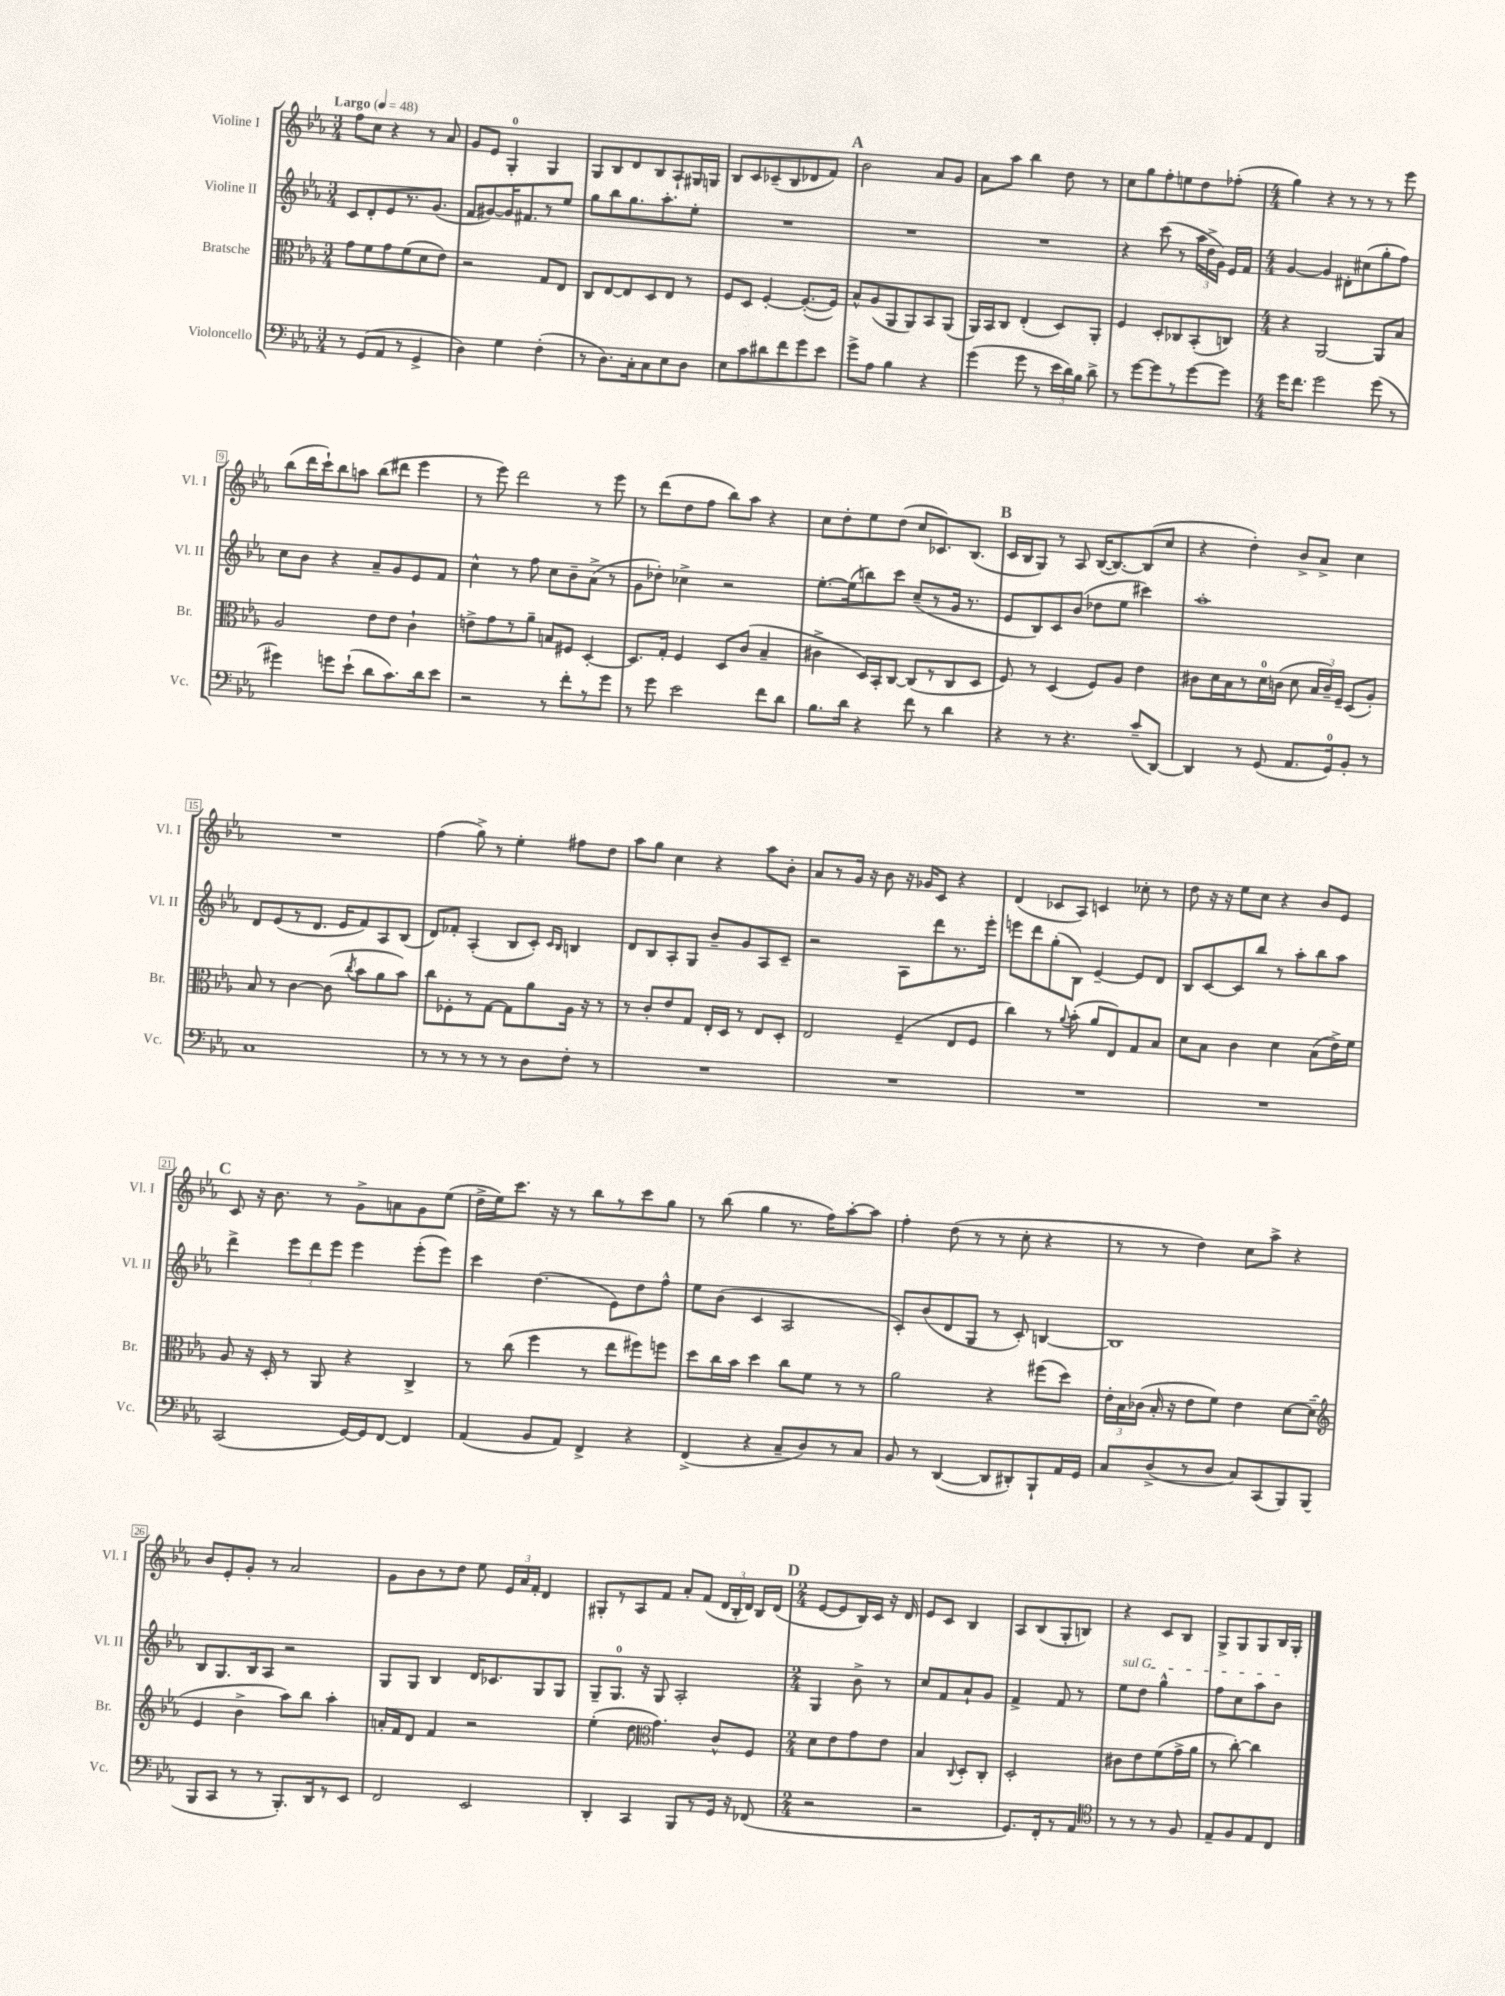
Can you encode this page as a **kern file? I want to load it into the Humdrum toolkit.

**kern	**kern	**kern	**kern
*staff4	*staff3	*staff2	*staff1
*clefF4	*clefC3	*clefG2	*clefG2
*k[b-e-a-]	*k[b-e-a-]	*k[b-e-a-]	*k[b-e-a-]
*M3/4	*M3/4	*M3/4	*M3/4
*MM48	*MM48	*MM48	*MM48
8r	8g	8c	8ff
(8GG	8f	8d'	8cc
8AA-	8g	8e-	4r
8r	(8f	8.r	.
4GG^	8d	.	8r
.	.	(8.g	.
.	8e-)	.	8a-
=	=	=	=
4D)	2r	8f	8g
.	.	[8g#)	8e-
4G	.	16g#]	4G'
.	.	8.f#	.
(4F'	8G	8r	4G
.	8E-	8ee-	.
=	=	=	=
8r	8C	8gg	8G
8.D)	[8E-	8bb-	8B-
.	8E-]	8.gg	8d
16C'	.	.	.
8C	8D	.	8B-
.	.	8.aa-'	.
8E-	8E-	.	8A-`
8D	8r	8ee-'	16G#
.	.	.	16G
=	=	=	=
8E-	8F	2.r	8B-
8c	8D	.	8c
8d#	[4F'	.	(8c-~
8f	.	.	8B-
8g	(8.F'_	.	8d-
8e-	.	.	8f)
.	16F])	.	.
=	=	=	=
8g^	8B-^^	2.r	2b-
8A-	(8A-	.	.
4B-	8AA-	.	.
.	8AA-)	.	.
4r	8BB-	.	8a-
.	(8AA-	.	8g
=	=	=	=
(4g	16AA-)	2.r	8a-
.	16BB-	.	.
.	8C	.	8aa-
8g	(4E-'	.	4bb-
8r	.	.	.
24e-	8D)	.	8dd
24d)	.	.	.
24B-	.	.	.
8d^	8AA-'	.	8r
=	=	=	=
8r	4F	4r	8cc
[8g	.	.	8gg
8g]	8D'	(8ccc	8ff'
8r	8C-	8r	8ee
[8g	(8BB-'	24aa-	8dd
.	.	24dd^	.
.	.	24g)	.
8g]	8C)	16e-	(8ff-'
.	.	16f	.
=	=	=	=
*M4/4	*M4/4	*M4/4	*M4/4
16g	4r	[4g	4gg)
8.f	.	.	.
2g	[2AA-	4g]	4r
.	.	8d#'	8r
.	.	(8cc#	8r
(8g	8AA-]	8gg'	8r
8r	8B-	8ff)	8eee-
=	=	=	=
4g#)	2A-	8cc	(8bb-
.	.	8b-	16ddd
.	.	.	16ccc`)
8g	.	4r	8bb-
(8e-`	.	.	8aa
8d	8e-	8a-~	(8bb-
8.c)	8e-	8g	8ddd#
.	4c`	8e-	4eee-
16d	.	.	.
8e-	.	8f	.
=	=	=	=
2r	8e^	4cc^^	8r
.	8g	.	8eee-)
.	8r	8r	2ddd
.	8a-~	8ff	.
8r	8B	8cc	.
8f'	8F#	8b-~	.
8r	[4D'	(8a-^	8r
8g	.	8r	8eee-
=	=	=	=
8r	8.D]	8g	8r
8g	.	8dd-')	(8ddd
.	16G'	.	.
2e-	4F	4cc-^	8dd
.	.	.	8ff
.	8D	2r	8bb-)
.	(8c	.	8aa-
8f	4B-~	.	4r
8d	.	.	.
=	=	=	=
8.B-	4c#^	[8.ee-'	8cc
.	.	.	8dd'
16d	.	(16ee-]	.
4r	16D)	8bb)	8ee-
.	16BB-'	.	.
.	[8C	8ccc	(8dd
8f	(8C]	(8cc~	8cc
8r	8r	8r	8.c-)
4d	8C	16g	.
.	.	8.r	(8.B-
.	8D	.	.
=	=	=	=
4r	8F)	8e-	16c
.	.	.	16B-
.	8r	8B-)	8G)
8r	(4D	8c	8r
4.r	.	(8b-	8A-
.	8F)	8dd-	([16B-
.	.	.	8.B-_)
.	8A-	8ee-	.
(8c~	4e-	4ccc#)	(8B-]
[8DD)	.	.	8cc
=	=	=	=
4DD]	8c#	1aa-'	4r
.	16d	.	.
.	16B-	.	.
8r	8r	.	4dd')
(8GG	16d	.	.
.	(16c	.	.
8.AA-	8d	.	8b-^
.	24B-	.	8a-^
.	24c~)	.	.
16GG)	.	.	.
.	24F~	.	.
8BB-'	(8D	.	4cc
8r	8A-')	.	.
=	=	=	=
1C	8B-	8d	1r
.	8r	(8e-	.
.	[4c	8r	.
.	.	8.d	.
.	(8c]	.	.
.	.	16e-	.
.	8qcc	.	.
.	8b-	8f)	.
.	8a-	8A-	.
.	8b-)	(8B-	.
=	=	=	=
8r	8cc	8d)	(4ff
8r	8F-'	8f-'	.
8r	8r	(4A-'	8gg^)
8r	[8G	.	8r
8r	8G]	8B-	4ee-'
8D	8a-	8c')	.
.	.	16qqc	.
.	.	16qqB-	.
8F'	16A-	4B	8ff#
.	16r	.	.
8r	8r	.	8dd
=	=	=	=
1r	8r	8d	8aa-
.	8c'	8B-	8gg
.	8e-	8A-'	4cc
.	8G	8G	.
.	16E-'	8b-~	4r
.	16D	.	.
.	8r	8g	.
.	8E-	8A-	8aa-
.	8D'	8c~	8b-'
=	=	=	=
1r	2E-	2r	8a-
.	.	.	8r
.	.	.	16g
.	.	.	16r
.	.	.	8b-
.	(4F~	8A-	16r
.	.	.	16g-
.	.	8ddd	8c
.	8E-	8.r	4r
.	8F	.	.
.	.	16eee-'	.
=	=	=	=
1r	4cc)	8eee	(4d
.	.	8ddd	.
.	8r	(8gg'	8c-
.	8qqa-	.	.
.	(8b-'	8B-)	8A-)
.	8a-	[4e-~	4c
.	8E-)	.	.
.	8G	8e-]	8cc-'
.	8B-	8d	8r
=	=	=	=
1r	8d	8B-	8dd
.	8B-	[8c	16r
.	.	.	16r
.	4c	8c]	8ee-
.	.	8bb-	8cc
.	4d	8r	4r
.	.	8aa-'	.
.	(8B-	8bb-	8b-
.	16e-^)	8aa-	8e-
.	16f	.	.
=	=	=	=
(2CC	8A-	4ddd^	8c
.	16r	.	16r
.	16D'	.	8.b-
.	8r	12eee-	.
.	.	12ddd	.
.	8AA-	.	8r
.	.	12eee-	.
[16GG)	4r	4eee-	8g^
16GG]	.	.	.
[8FF	.	.	8a
4FF]	4C^	(8eee-'	8g
.	.	8eee-)	(8ee-
=	=	=	=
(4AA-	8r	4ccc	16dd^
.	.	.	16ee-)
.	(8cc	.	8.ccc
8BB-	4ff	(4.dd	.
.	.	.	16r
8AA-)	.	.	8r
4FF^	8r	.	8bb-
.	8ee-	8e-)	8r
4r	8ff#)	8dd	8ccc
.	8ff	8ff^^	8gg
=	=	=	=
(4FF^	8dd	8ee-	8r
.	16cc	(8b-	(8bb-
.	16b-	.	.
4r	4dd	4c	4gg
8C~	8cc	2A-	8.r
8D)	8f	.	.
.	.	.	16ff)
8r	8r	.	[8aa-'
8C	8r	.	8aa-]
=	=	=	=
8BB-	2a-	8c')	4ff'
8r	.	(8b-	.
([4DD	.	8d	(8dd
.	.	8G	8r
8DD]	4r	8r	8r
8DD#')	.	8c')	8cc'
8BBB-`	(8ff#	[4B	4r
16AA-	8dd)	.	.
16GG	.	.	.
=	=	=	=
8C	24e-'	1B]	8r
.	24B-	.	.
.	(24c-	.	.
(8D^	16B-'	.	8r
.	16r	.	.
8r	8e-	.	4dd)
8D	8f)	.	.
8C)	4e-	.	8cc
(8CC	.	.	8aa-^
8BBB-)	[8d	.	4r
(8BBB-	(8d~]	.	.
=	=	=	=
*	*clefG2	*	*
8BBB-	4e-	8B-	8b-
8CC	.	8.G	8e-'
8r	4b-^	.	8g'
.	.	16B-	.
8r	.	8A-	8r
8.BBB-')	8aa-)	2r	2a-
.	8bb-	.	.
16DD	.	.	.
8r	4aa-'	.	.
8EE-	.	.	.
=	=	=	=
2FF	16a'	8G	8g
.	16f	.	.
.	8d	8G	8b-
.	4f	4B-	8r
.	.	.	8dd
2EE-	2r	16d	8ee-
.	.	8.c-	.
.	.	.	24e-
.	.	.	24a-
.	.	.	24f'
.	.	8G	4d
.	.	8G	.
=	=	=	=
4DD'	(4ee-'	8G~	8G#'
.	.	8.G	8r
4CC	8dd	.	8A-
.	.	16r	.
*	*clefC3	*	*
.	4.g)	8G	8f
8BBB-	.	2A-'	8a-'
8r	.	.	(8f
16GG	8c^^	.	24d
.	.	.	24B-'
16r	.	.	.
.	.	.	24d)
(8FF-	8F	.	16B-
.	.	.	(16d
=	=	=	=
*M2/4	*M2/4	*M2/4	*M2/4
2r	8d	4G	[8e-
.	8e-	.	8e-]
.	8g	8b-^	16B-)
.	.	.	16c
.	8e-	8r	16r
.	.	.	16d
=	=	=	=
2r	4B-	8cc	8e-
.	.	8f	8c
.	8qqC	.	.
.	8D'	8a-`	4B-
.	8C'	8g	.
=	=	=	=
8.GG)	2D'	4f^	8A-
.	.	.	(8B-
16FF'	.	.	.
8r	.	8f	8G'
8AA-	.	8r	8B)
=	=	=	=
*clefC4	*	*	*
8r	8c#	8ee-	4r
8r	8e-	8dd	.
8r	(8f	4gg^^	8c
8F	16g^	.	8B-
.	16a-	.	.
=	=	=	=
8E-~	8r	8ff	8G^
8F	[8cc')	8cc	8G
8E-	4cc]	8aa-	8G
8C	.	8b-	16B-
.	.	.	16G'
==	==	==	==
*-	*-	*-	*-
